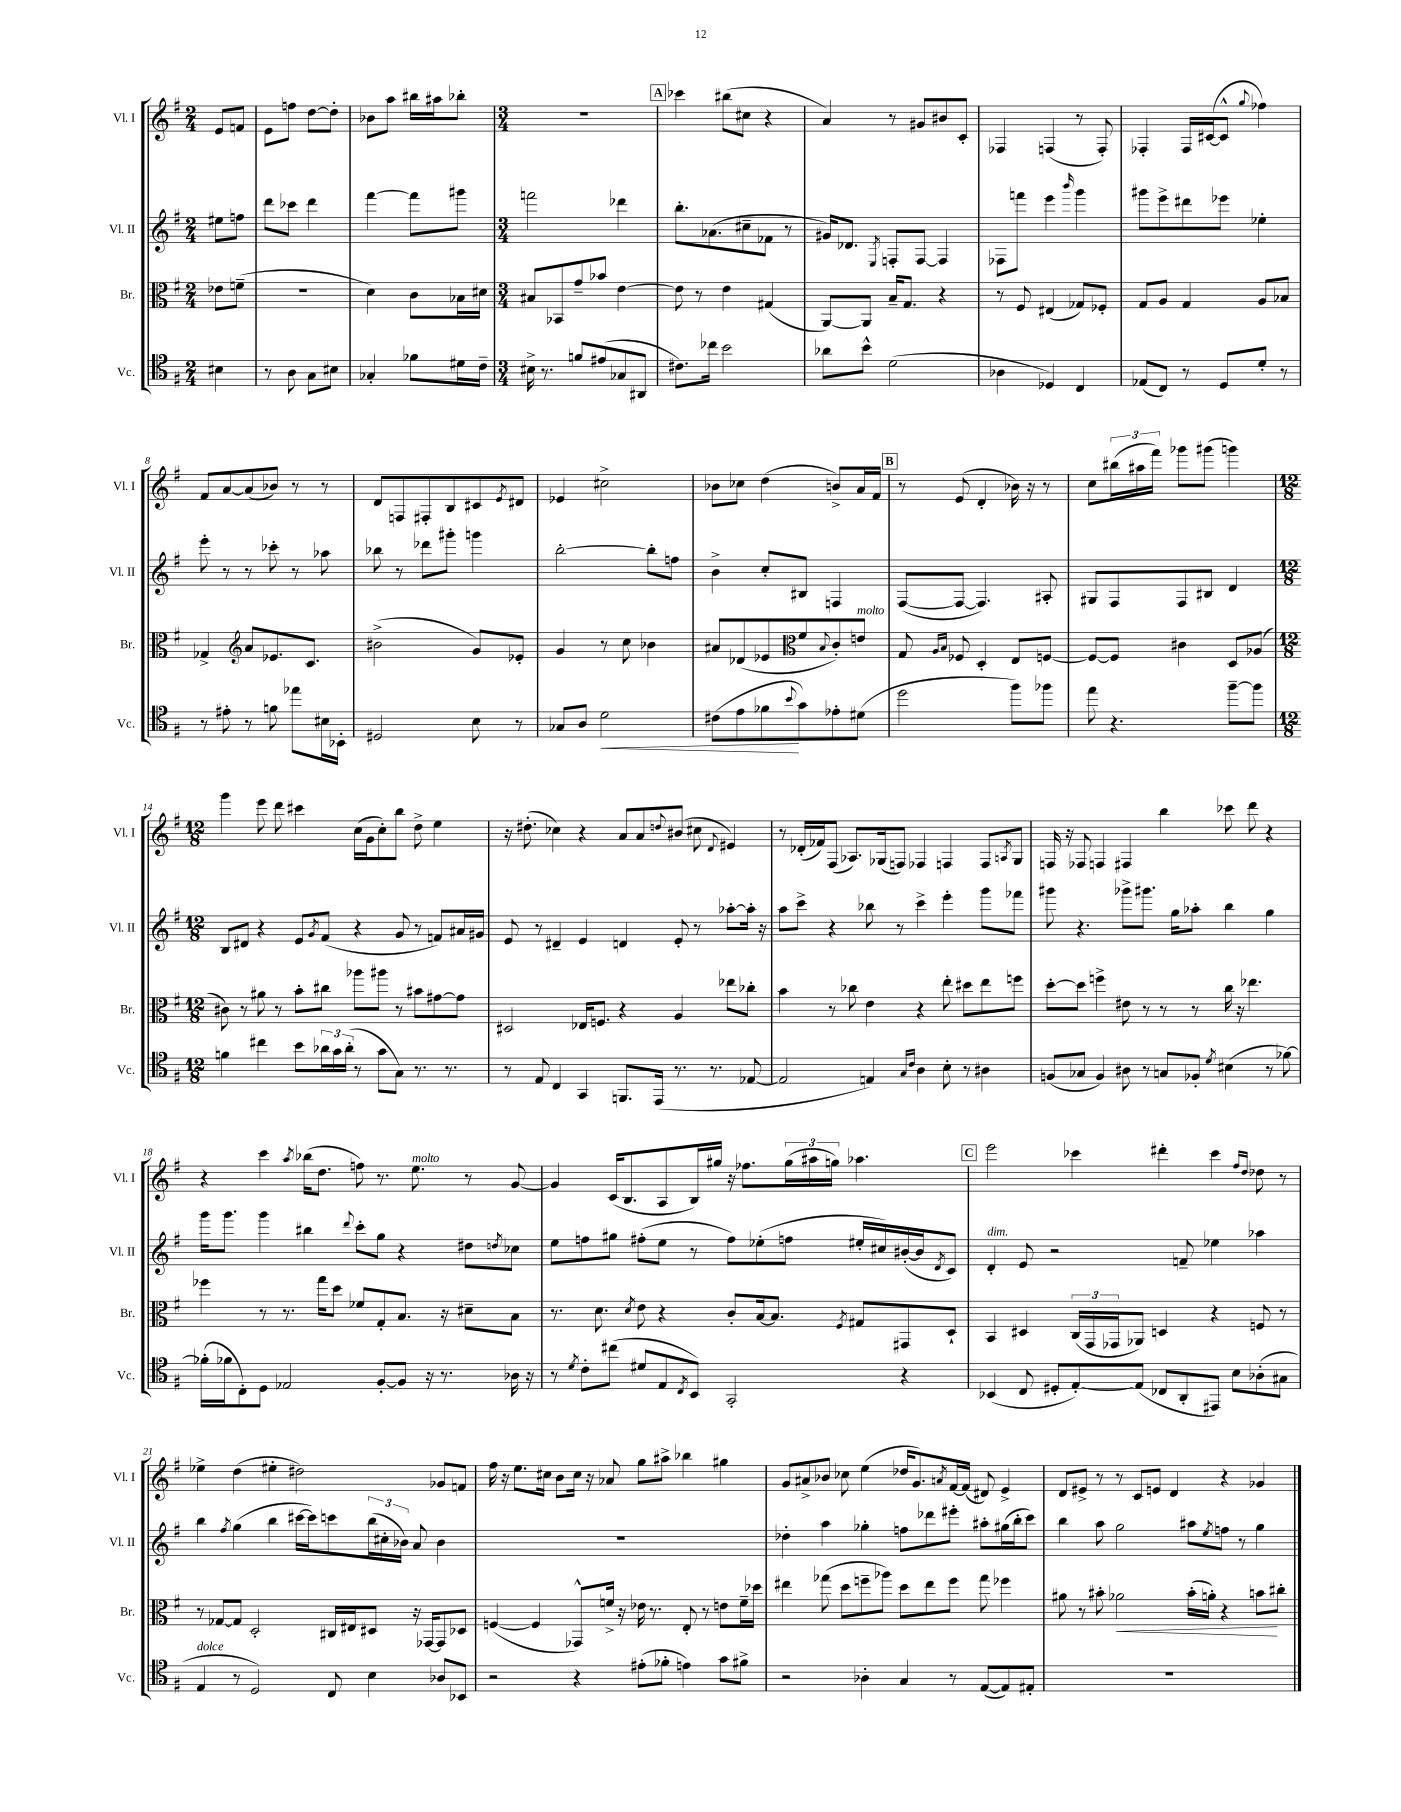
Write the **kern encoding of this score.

**kern	**kern	**kern	**kern
*staff4	*staff3	*staff2	*staff1
*clefC4	*clefC3	*clefG2	*clefG2
*k[f#]	*k[f#]	*k[f#]	*k[f#]
*M2/4	*M2/4	*M2/4	*M2/4
4B#	8e-	8ee#	8e
.	(8f~	8ff	8f
=	=	=	=
8r	2r	8ddd	8e
8A	.	8ccc-	8ff
8G	.	4ddd	[8dd
8B#	.	.	8dd']
=	=	=	=
4G-'	4d)	[4fff#	8b-
.	.	.	8aa
8f-	8c	8fff#]	16bb#
.	.	.	16aa#
16d#	16B-	8ggg#	8bb-'
16c~	16d#	.	.
=	=	=	=
*M3/4	*M3/4	*M3/4	*M3/4
16B#^	8B#	2fff	2.r
8.r	.	.	.
.	8BB-	.	.
8f	8g~	.	.
(8e#	8b-	.	.
8G-	[4e	4ddd-	.
8AA#	.	.	.
=	=	=	=
8.c#)	8e]	8.bb'	4ccc-
.	8r	.	.
16cc-	.	(8.a-	.
2b	4e	.	(8bb#
.	.	8cc#~	8cc#
.	(4G#	8f-	4r
.	.	8r	.
=	=	=	=
8a-	[8AA)	16g#)	4a)
.	.	8.d-	.
8b^^	8AA]	.	.
.	.	8qE	.
(2d	16B~	8F'	8r
.	8.G	.	.
.	.	[8F	8g#
.	4r	4F]	8b#
.	.	.	8c'
=	=	=	=
4A-	8r	8F-	4F-
.	8F#	8fff	.
4D-)	(4E#	4eee	(4F
.	.	16qqbbb	.
4C	8G-)	4ggg	8r
.	8F-'	.	8F')
=	=	=	=
(8E-	8G	8ggg#	4F-'
8C)	8A	8eee^	.
8r	4G	8ddd#	16F-
.	.	.	([16c#
8D	.	8eee-	8c#^^]
.	.	.	8qqgg
8d'	8A	4ee-'	4ff-)
8r	8B-	.	.
=	=	=	=
8r	4G-^	8eee'	8f#
8e#'	.	8r	[8a
*	*clefG2	*	*
8r	8a	8r	(8a]
8f	8.e-	8ccc-'	8b-)
8ee-	.	8r	8r
.	8.c	.	.
16B#	.	8aa-	8r
16BB-'	.	.	.
=	=	=	=
2D#	(2b#^	8bb-	8d
.	.	8r	8F
.	.	8ddd-	8F#'
.	.	8ggg#'	8B
8B	8g)	4ggg	8c#
.	.	.	8qe
8r	8e-'	.	8d#
=	=	=	=
8G-	4g	[2bb'	4e-
8A	.	.	.
2d	8r	.	2cc#^
.	8cc	.	.
.	4b-	8bb']	.
.	.	8ff	.
=	=	=	=
(8c#	8a#	4b^	8b-
8e	(8d-	.	8cc-
8f-	8e-	8cc'	(4dd
8qqb	.	.	.
8g)	8f#	8B#	.
.	8qqB	.	.
8e-'	8c')	4F	8b^)
(8d#	8e	.	16a
.	.	.	16f#
=	=	=	=
*	*clefC3	*	*
2dd	8G	([8F#	8r
.	16qqA	.	.
.	16qqB	.	.
.	8F-	8F#_	(8e
.	4D'	4.F#])	4d'
8ff#)	8E	.	16b-)
.	.	.	16r
8ff-	[8F	8A#'	8r
=	=	=	=
8ee	8F_	8G#	8cc
4.r	8F]	8F#	(24bb#
.	.	.	24aa#
.	.	.	24fff#)
.	4c#	8F#	8ggg-
.	.	8B#	(8ggg#
[8ff#~	8D	4d	4ggg)
8ff#]	(8A-	.	.
=	=	=	=
*M12/8	*M12/8	*M12/8	*M12/8
4f	8c#)	8B	4ggg
.	8r	8d#	.
4cc#	8a#	4r	8eee
.	8r	.	8ddd
8b	8b'	8e	4ccc#
.	.	8qg	.
24a-	8cc#	(8f#	.
24g	.	.	.
(24a-'	.	.	.
8r	8aa-	4r	(16cc
.	.	.	16g
8g	8aa#	.	8cc')
8G)	8r	8g	8bb
8.r	8b#	8r	8dd^
.	[8g#	8f)	4ee
8.r	.	.	.
.	8g#]	16a#	.
.	.	16g#	.
=	=	=	=
8r	2D#	8e	16r
.	.	.	(8.dd#'
8E	.	8r	.
4C	.	4d#~	4cc-)
4GG	16E-	4e	4r
.	8.F	.	.
8.FF	4r	4d	8a
.	.	.	8a
(16EE	.	.	.
.	.	.	8qqdd
8.r	4A	8e'	(8b#
.	.	8r	8cc#
8.r	.	.	.
.	.	.	8qqd
.	8ee-	[8aa-'	4e#)
[8E-	8cc-'	16aa-']	.
.	.	16r	.
=	=	=	=
2E-]	4b	8aa	8r
.	.	8ccc^	(16d-'
.	.	.	16f-)
.	8r	4r	(8F#
.	8cc-	.	8.A-)
4E)	4e	8bb-	.
.	.	.	(16G-
.	.	8r	8F)
16qqG	.	.	.
16qqc	.	.	.
4A	4r	4ccc^	4F-
8B'	8ee'	4eee'	4F
8r	8dd#	.	.
4A#	8ee	8ggg	8F
.	.	.	8qA
.	8ff	8fff-	8G-
=	=	=	=
(8F	[8dd'	8ggg#	16F
.	.	.	16r
8G-	8dd]	4.r	8F-
4F)	4ff^	.	4F
8A#	8e#	8ggg-^	4F#
8r	8r	8.ggg#	.
8G	8r	.	4bb
.	.	16gg	.
8F-'	8r	8aa-'	.
8qd	.	.	.
(4B#	16cc	4bb	8ccc-
.	16r	.	.
.	4.ee-	.	8ddd
8r	.	4gg	4r
[8f-)	.	.	.
=	=	=	=
(16f-']	4ff-	16ggg	4r
16f-	.	8.ggg	.
8C')	.	.	.
8D	8r	4ggg	4ccc
2E-	8.r	.	.
.	.	.	8qaa
.	.	4bb#	(16bb-
.	16gg	.	8.dd
.	8dd	.	.
.	.	8qqddd	.
.	8f-	8ccc'	8ff)
[8F#'	8G'	8gg	8.r
8F#]	8.B	4r	.
.	.	.	8.ee
16r	.	.	.
8.r	16r	.	.
.	8d#~	8dd#	8r
.	.	8qdd	.
16A-	8B	8cc-	[8g
16r	.	.	.
=	=	=	=
8r	8.r	8ee	4g]
8qd	.	.	.
8c'	.	8ff	.
.	8.d	.	.
(8cc#	.	8gg#	(16c
.	.	.	8.B
.	8qd	.	.
8d#	8e	(8ff#'	.
8E	4r	8ee	8A
8qC	.	.	.
8BB)	.	8r	16B)
.	.	.	16gg#
2GG'	8c'	8ff#)	16r
.	.	.	8.ff-
.	[16B	(8ee-'	.
.	8.B]	.	.
.	.	8ff	(24gg#
.	.	.	24aa#
.	.	.	24gg)
.	8qF#	.	.
.	8G#	16ee#'	4.aa-
.	.	16cc#)	.
4r	8GG#	([16b#'	.
.	.	16b#]	.
.	.	8qd	.
.	8D`	8c)	.
=	=	=	=
(4BB-	4BB	4d'	2eee
8C	4D#	8e	.
8D#'	.	2r	.
[8E')	(24C	.	4ccc-
.	24GG	.	.
.	24GG-	.	.
(8E]	8AA-)	.	.
8C-	4D	.	4ddd#'
8AA'	.	8f~	.
8EE#)	4r	4ee-	4ccc-
8B	.	.	.
.	.	.	16qqff#
.	.	.	16qqdd
(8A-'	8F	4aa-	8dd-
8G#	8r	.	8r
=	=	=	=
4E	8r	4bb	4ee-^
.	[8G-	.	.
.	.	8qff#	.
8r	8G-]	(4gg	(4dd
2D)	2D'	.	.
.	.	4bb	4ee#'
.	.	[16ccc#	2dd#)
.	.	16ccc#])	.
8C	16C#	8ccc	.
.	16E#	.	.
4B	8D#	(24bb	.
.	.	24cc#'	.
.	.	24b-)	.
.	16r	8a	.
.	[16GG-	.	.
8A-	8GG-]	4b-	8g-
8BB-	8D-	.	8f
=	=	=	=
2r	([4F	1.r	16ff#
.	.	.	16r
.	.	.	8.ee
.	4F]	.	.
.	.	.	16cc#
.	.	.	8b
4r	8GG-^^)	.	16cc#
.	.	.	16r
.	16f^	.	8a-
.	16r	.	.
(8e#'	16e-	.	8gg
.	8.r	.	.
8f-'	.	.	8aa#^
4e)	8E'	.	4bb-
.	8r	.	.
8g	8e	.	4gg#
8f#^	16f~	.	.
.	16dd-	.	.
=	=	=	=
2r	4ee#	4dd-'	8g
.	.	.	8a#^
.	(8gg-	4aa	8b-
.	8dd	.	8cc-
4A-'	8ff~	4gg-'	(4ee
.	8aa-)	.	.
4G	8dd	8ff	16dd-
.	.	.	8.g)
.	8ee#	8ddd-	.
.	.	.	8qa
8r	8ff	8eee#'	[16f#
.	.	.	(16f#]
([8E	8gg-	8aa#'	8d#)
8E])	4ff-	(16gg#	4e^
.	.	16bb'	.
8E#'	.	8ccc)	.
=	=	=	=
1.r	8a#	4bb	8d
.	8r	.	8e#^
.	8b#'	8aa	8r
.	2a-	2gg	8r
.	.	.	8c
.	.	.	8e
.	.	.	4d
.	(16b#'	8aa#	.
.	16a')	.	.
.	.	8qee	.
.	4r	8ff	4r
.	.	8r	.
.	8b	4gg	4g-
.	8cc#'	.	.
==	==	==	==
*-	*-	*-	*-
